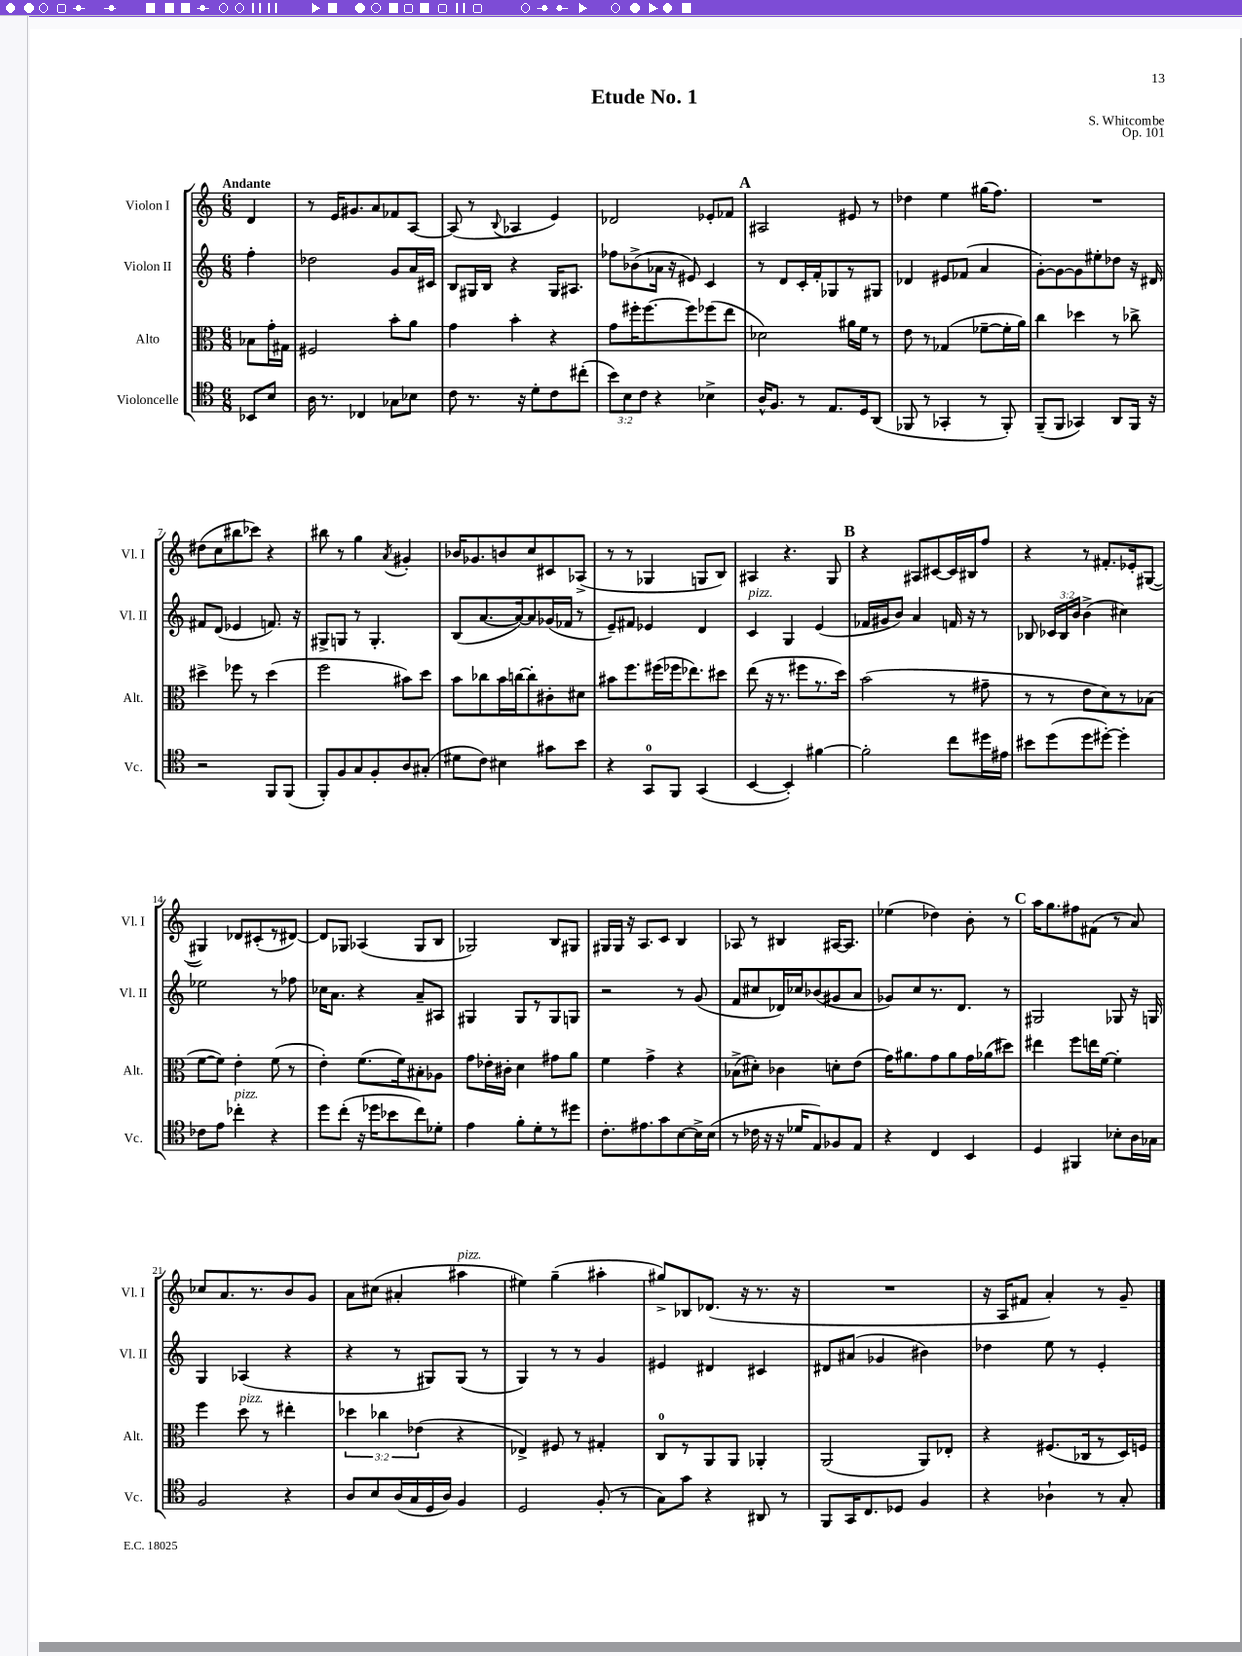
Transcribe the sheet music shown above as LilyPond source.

\header { title = "Etude No. 1" composer = "S. Whitcombe" opus = "Op. 101" }
<<
\new StaffGroup <<
\new Staff = "s0" \with { instrumentName = "Violon I" shortInstrumentName = "Vl. I" } {
    \clef treble \key c \major \numericTimeSignature \time 6/8 \partial 4 \tempo "Andante"
    \autoBeamOff d'4 |
    r8 e'16[ gis'8. a'8 fes'8 a8]~ |
    a8( r8 \appoggiatura { b8 } aes4 e'4) |
    des'2 ees'8[-. fes'8] |
    \mark \markup { \bold "A" } ais2 eis'8 r8 |
    des''4 e''4 gis''16[( f''8.]) |
    R2. |
    dis''8[( c''8 bis''8 ces'''8]) r4 |
    bis''8 r8 g''4 \acciaccatura { a'8 } gis'4-. |
    bes'16[ ges'8. b'8 c''8 cis'8 aes8]->( |
    r8 r8 ges4 g8[ b8]) |
    ais4 r4. g8 |
    \mark \markup { \bold "B" } r4 ais8[ cis'8~ cis'16 bis16 f''8] |
    r4 r8 fis'8.[-. ees'16-. gis8]~( |
    gis4) des'8[ cis'8-.( r8 dis'8]~) |
    dis'8[ ges8] aes4( ges8[ b8] |
    ges2) b8[ gis8] |
    gis16[ gis16] r16 a8.[ c'8] b4 |
    aes8 r8 bis4 ais16[~ ais8.] |
    ees''4( des''4) b'8-. r8 |
    \mark \markup { \bold "C" } a''16[ g''8. fis''8 fis'8]( r8 a'8) |
    ces''8[ a'8. r8. b'8 g'8] |
    a'8[ cis''8]( ais'4-. ais''4^\markup { \italic "pizz." } |
    eis''4) g''4--( ais''4-. |
    gis''8[->) bes8 des'8.]( r16 r8. r16 |
    R2. |
    r16 a16[ fis'8] a'4-.) r8 g'8-- \bar "|." |
}
\new Staff = "s1" \with { instrumentName = "Violon II" shortInstrumentName = "Vl. II" } {
    \clef treble \key c \major \numericTimeSignature \time 6/8 \override Staff.TupletNumber.text = #tuplet-number::calc-fraction-text \partial 4
    \autoBeamOff f''4-. |
    des''2 g'8[ a'16 cis'16] |
    b8[ gis16 b16] r4 gis16[ ais8.] |
    fes''8[ bes'8->( aes'16] r16 eis'8) c'4 |
    \mark \markup { \bold "A" } r8 d'8[ c'16-. f'16-. ges8 r8 gis8] |
    des'4 eis'8[ fes'8]( a'4 |
    g'8[~-.) g'8~ g'8 eis''8-. des''8] r16 dis'16 |
    fis'8[ d'8]( ees'4 f'8.) r16 |
    gis8[-> g8] r8 g4.-. |
    b8[( a'8.~ a'16~) a'8 ges'16( fes'16] r8 |
    e'8[--) fis'8] ees'4 d'4 |
    c'4^\markup { \italic "pizz." } g4 e'4( |
    \mark \markup { \bold "B" } fes'16[ gis'16 b'8]) a'4 f'16 r16 r8 |
    bes8 \tuplet 3/2 { ces'16[ bes16 b'16] } b'4->( cis''4) |
    ees''2 r8 fes''8 |
    ces''16[ a'8.] r4 a'8[-- ais8] |
    gis4 gis8[ r8 gis8 g8] |
    r2 r8 g'8( |
    f'8[ cis''8 des'16) ces''16 bes'8( gis'8 a'8] |
    ges'8[) c''8 r8. d'8.] r8 |
    \mark \markup { \bold "C" } gis2 ges8 r16 g16 |
    g4 aes4( r4 |
    r4 r8 gis8[) gis8]( r8 |
    g4) r8 r8 g'4 |
    eis'4 dis'4 cis'4 |
    dis'8[ ais'8]( ges'4 bis'4) |
    des''4 e''8 r8 e'4-. \bar "|." |
}
\new Staff = "s2" \with { instrumentName = "Alto" shortInstrumentName = "Alt." } {
    \clef alto \key c \major \numericTimeSignature \time 6/8 \override Staff.TupletNumber.text = #tuplet-number::calc-fraction-text \partial 4
    \autoBeamOff bes8[ g'16-. gis16] |
    fis2 b'8[-. a'8] |
    g'4 b'4-. r4 |
    g'8[ fis''16-. fis''8.~ fis''8 fes''8( e''8] |
    \mark \markup { \bold "A" } des'2) ais'16[ f'16] r8 |
    e'8 r8 ges4( fes'8[~-- fes'16-. a'16]) |
    c''4 des''4 r8 ces''8-> |
    dis''4-> fes''8 r8 dis''4( |
    f''2 bis'8[) d''8] |
    b'8[ ces''8 b'16 c''16~ c''8-. cis'8-. dis'8] |
    bis'8[ f''8. fis''16( fes''16 ees''8.) dis''8] |
    e''8( r16 r8. fis''8[ r8. d''16]) |
    \mark \markup { \bold "B" } b'2( r8 gis'8-- |
    r8 r8 e'8[ d'8) r8 bes8]( |
    f'8[~ f'8]) e'4-. f'8( r8 |
    e'4-.) f'8.[( f'16) bis8-. aes8] |
    g'8[ ees'16-. cis'16]-. d'4 gis'8[ a'8] |
    f'4 g'4-> r4 |
    bes8[->( dis'8]-.) ces'4 d'8[-. e'8]( |
    g'16[) ais'8. g'8 ais'8 g'16 aes'16( dis''8]) |
    \mark \markup { \bold "C" } eis''4 f''8[ e''16 f'16]~ f'4-. |
    f''4 d''8^\markup { \italic "pizz." } r8 eis''4-. |
    \tuplet 3/2 { des''4 ces''4 ees'4( } r4 |
    ees4->) fis8 r8 gis4-. |
    c8[-0 r8 a,8 a,8] aes,4-. |
    a,2( a,8[) ees8]-. |
    r4 fis8.[( ces16 r8 d16) f16] \bar "|." |
}
\new Staff = "s3" \with { instrumentName = "Violoncelle" shortInstrumentName = "Vc." } {
    \clef tenor \key c \major \numericTimeSignature \time 6/8 \override Staff.TupletNumber.text = #tuplet-number::calc-fraction-text \partial 4
    \autoBeamOff bes,8[ b8] |
    a16 r8. ces4 ges8[ bes8] |
    c'8 r8. r16 d'8[-. c'8 cis''8]-.( |
    \tuplet 3/2 { b'8[) b8 c'8] } r4 bes4-> |
    \mark \markup { \bold "A" } a16[-^ f8.] r8 e8.[ d16 a,8]( |
    fes,8 r8 ges,4-. r8 fes,8-.) |
    f,8[--( f,8] ges,4) a,8[ f,16] r16 |
    r2 f,8[ f,8]( |
    f,8[-.) f8 g8 f8-. a8 gis8]-.( |
    dis'8[ c'8]) bis4 gis'8[ b'8] |
    r4 g,8[-0 f,8] g,4( |
    b,4~ b,4-.) fis'4~ |
    \mark \markup { \bold "B" } fis'2-. c''8[ dis''16 eis'16] |
    bis'8[ d''8( d''8 dis''8]~-.) dis''4-. |
    ces'8[ e'8] ces''4-.^\markup { \italic "pizz." } r4 |
    d''8[ c''8]-.( r16 des''16[ bes'8 c''8) des'8]-. |
    e'4 f'8[-. d'8-. r8 dis''8] |
    c'8.[-. eis'8. g'8 b8~ b16-> b16]( |
    r8 ces'16 r16 r16 des'16[ e8) fes8 e8] |
    r4 c4 b,4 |
    \mark \markup { \bold "C" } d4 fis,4 bes8[-. a16 ges16] |
    f2 r4 |
    a8[ b8 a16( g16 d16 a16]) f4 |
    d2 f8-.( r8 |
    g8[) g'8] r4 ais,8 r8 |
    f,8[ g,16 c8. des8] f4 |
    r4 aes4-! r8 g8-. \bar "|." |
}
>>
>>
